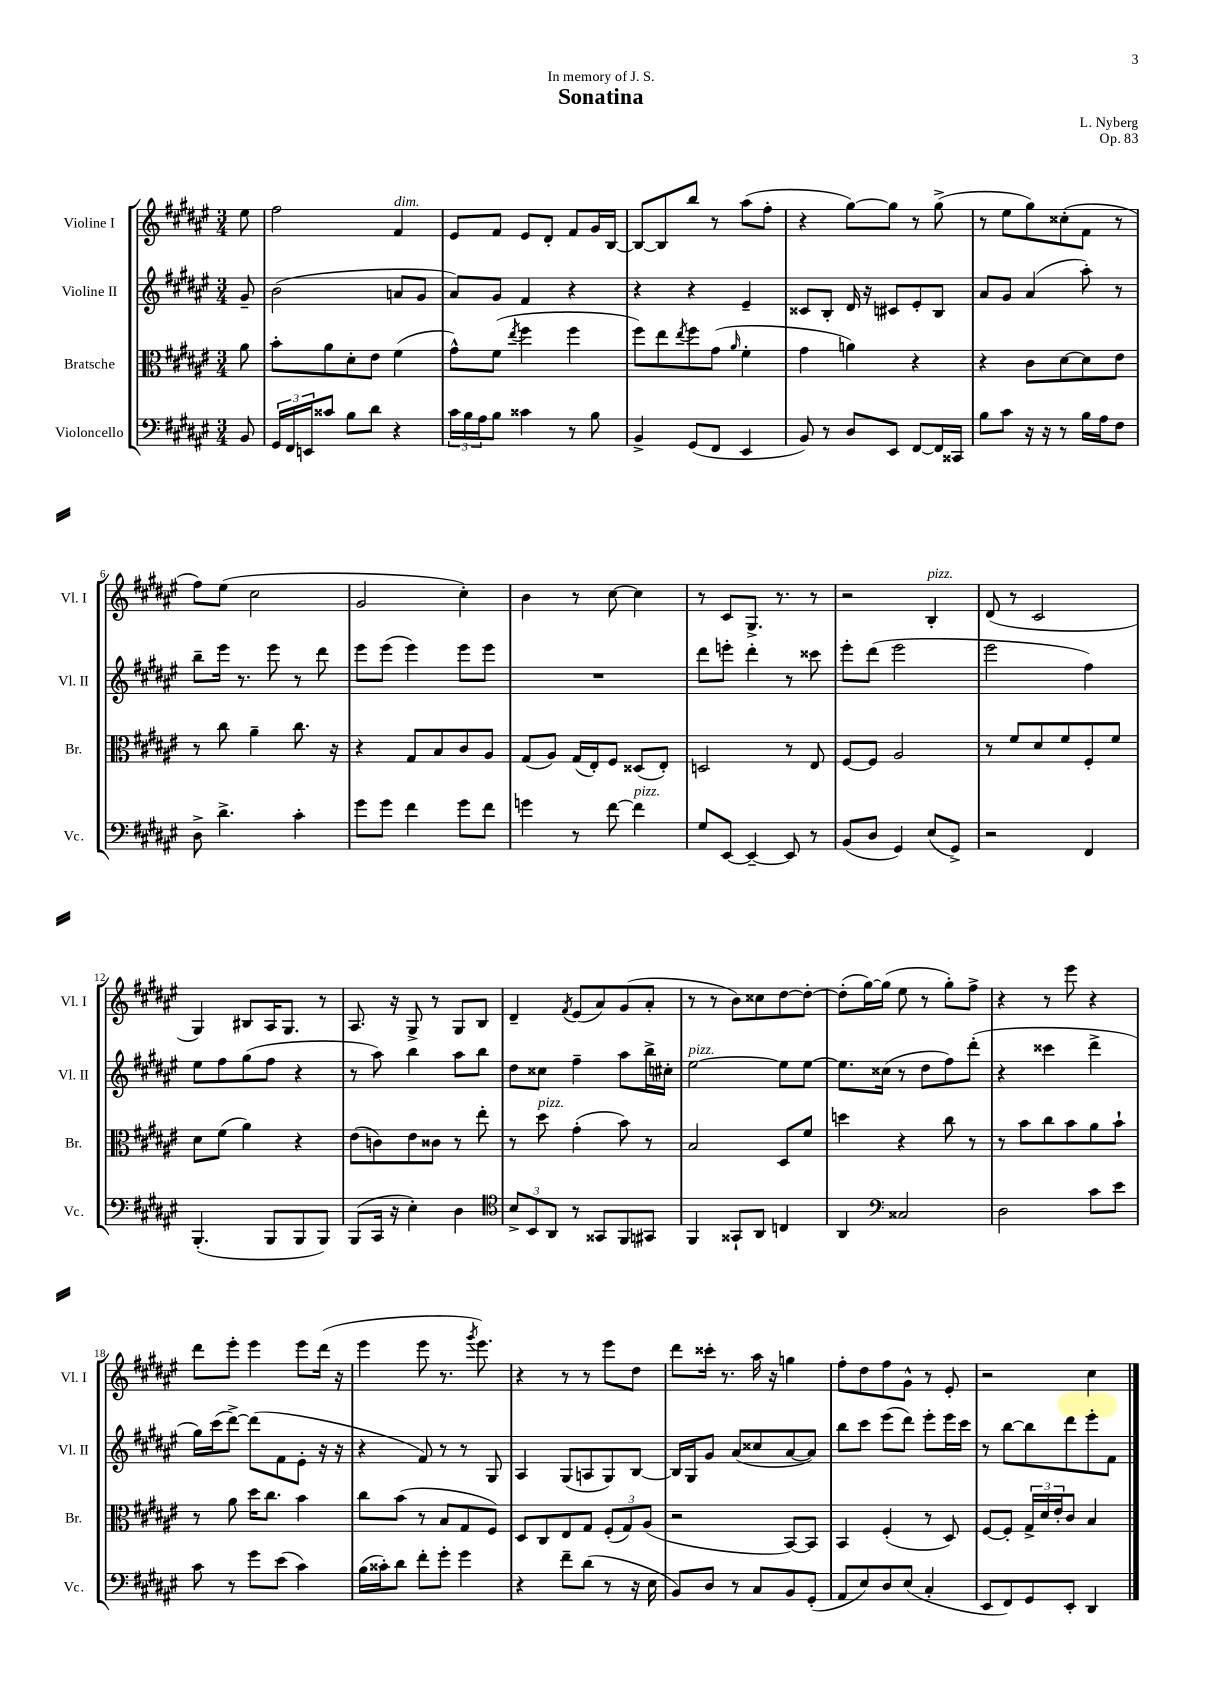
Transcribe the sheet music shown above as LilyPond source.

\header { title = "Sonatina" composer = "L. Nyberg" dedication = "In memory of J. S." opus = "Op. 83" }
<<
\new StaffGroup <<
\new Staff = "s0" \with { instrumentName = "Violine I" shortInstrumentName = "Vl. I" } {
    \clef treble \key fis \major \numericTimeSignature \time 3/4 \partial 8
    eis''8 |
    fis''2 fis'4^\markup { \italic "dim." } |
    eis'8 fis'8 eis'8 dis'8-. fis'8 gis'16 b16~ |
    b8~ b8 b''8 r8 ais''8( fis''8-. |
    r4 gis''8~) gis''8 r8 gis''8->( |
    r8 eis''8 gis''8) cisis''8-.( fis'8 r8 |
    fis''8) eis''8( cis''2 |
    gis'2 cis''4-.) |
    b'4 r8 cis''8~ cis''4 |
    r8 cis'8 gis8.-> r8. r8 |
    r2 b4-.^\markup { \italic "pizz." } |
    dis'8( r8 cis'2 |
    gis4) bis8 ais16 gis8. r8 |
    ais8. r16 gis8-> r8 gis8 b8 |
    dis'4-- \acciaccatura { fis'8 } eis'8( ais'8) gis'8( ais'8-. |
    r8 r8 b'8) cisis''8 dis''8~ dis''8~-. |
    dis''8-.( gis''16~) gis''16( eis''8 r8 gis''8-.) fis''8-> |
    r4 r8 eis'''8 r4 |
    dis'''8 eis'''8-. eis'''4 eis'''8 dis'''16( r16 |
    eis'''4 eis'''8 r8. \acciaccatura { gis'''8 } eis'''8.) |
    r4 r8 r8 eis'''8 dis''8 |
    dis'''8 cisis'''16-. r8. ais''16 r16 g''4 |
    fis''8-. dis''8 fis''8 gis'8-^ r8 eis'8-. |
    r2 cis''4 \bar "|." |
}
\new Staff = "s1" \with { instrumentName = "Violine II" shortInstrumentName = "Vl. II" } {
    \clef treble \key fis \major \numericTimeSignature \time 3/4 \partial 8
    gis'8-- |
    b'2( a'8 gis'8 |
    ais'8) gis'8 fis'4 r4 |
    r4 r4 eis'4-- |
    cisis'8 b8-. dis'16 r16 cis'8 eis'8-. b8 |
    ais'8 gis'8 ais'4( ais''8-.) r8 |
    b''8-- eis'''16 r8. eis'''8 r8 dis'''8 |
    eis'''8 eis'''8( eis'''4) eis'''8 eis'''8 |
    R2. |
    dis'''8 e'''8-. dis'''4-. r8 cisis'''8 |
    eis'''8-. dis'''8( eis'''2 |
    eis'''2 fis''4) |
    eis''8 fis''8 gis''8( fis''8 r4 |
    r8 ais''8) b''4 ais''8 b''8 |
    dis''8 cisis''8 fis''4-- ais''8 b''16-> cis''16-. |
    eis''2~^\markup { \italic "pizz." } eis''8 eis''8~ |
    eis''8. cisis''16( r8 dis''8 fis''8) dis'''8-.( |
    r4 cisis'''4 dis'''4-> |
    gis''16) cis'''16( dis'''8~->) dis'''8( fis'8 eis'8-. r16 r16 |
    r4 fis'8) r8 r8 gis8 |
    ais4 gis8( a8 gis8) b8~ |
    b16 gis16 gis'8 ais'8( cisis''8 ais'8~ ais'8) |
    b''8 cis'''8 eis'''8( dis'''8) eis'''8-. eis'''16 cis'''16 |
    r8 b''8~ b''8 dis'''8 eis'''8-. fis'8 \bar "|." |
}
\new Staff = "s2" \with { instrumentName = "Bratsche" shortInstrumentName = "Br." } {
    \clef alto \key fis \major \numericTimeSignature \time 3/4 \partial 8
    ais'8 |
    b'8-. ais'8 dis'8-. eis'8 fis'4( |
    gis'8-^) fis'8( \acciaccatura { eis''8 } fis''4 fis''4 |
    fis''8) eis''8 \acciaccatura { eis''8 } fis''8 gis'8( \grace { ais'16 } fis'4-. |
    gis'4 a'4) r4 |
    r4 cis'8 dis'8~ dis'8 eis'8 |
    r8 cis''8 ais'4-- cis''8. r16 |
    r4 gis8 b8 cis'8 ais8 |
    gis8( ais8) gis16( eis16-.) fis8 disis8( eis8-.) |
    d2 r8 eis8 |
    fis8~ fis8 ais2 |
    r8 fis'8 dis'8 fis'8 fis8-. fis'8 |
    dis'8 fis'8( ais'4) r4 |
    eis'8( c'8) eis'8 cisis'8 r8 eis''8-. |
    r8 dis''8^\markup { \italic "pizz." } gis'4-.( b'8) r8 |
    b2 dis8 fis'8 |
    d''4 r4 cis''8 r8 |
    r8 b'8 cis''8 b'8 ais'8 b'8-! |
    r8 ais'8 dis''16 cis''8. b'4 |
    cis''8 b'8( r8 b8 gis8 fis8) |
    dis8 cis8 eis8 gis8 \tuplet 3/2 { fis8-.( gis8) ais8( } |
    r2 b,8~) b,8 |
    b,4 fis4-.( r8 dis8) |
    fis8~ fis8-. \tuplet 3/2 { gis16-> dis'16 eis'16-. } cis'8 b4 \bar "|." |
}
\new Staff = "s3" \with { instrumentName = "Violoncello" shortInstrumentName = "Vc." } {
    \clef bass \key fis \major \numericTimeSignature \time 3/4 \partial 8
    b,8 |
    \tuplet 3/2 { gis,16 fis,16 e,16 } cisis'8 b8 dis'8 r4 |
    \tuplet 3/2 { cis'16 b16 ais16 } b8 cisis'4 r8 b8 |
    b,4-> gis,8( fis,8 eis,4 |
    b,8) r8 dis8 eis,8 fis,8~ fis,16 cisis,16 |
    b8 cis'8 r16 r16 r8 b16 ais16 fis8 |
    dis8-> dis'4.-> cis'4-. |
    gis'8 gis'8 fis'4 gis'8 fis'8 |
    g'4 r8 fis'8~ fis'4^\markup { \italic "pizz." } |
    gis8 eis,8~ eis,4~-- eis,8 r8 |
    b,8( dis8 gis,4) eis8( gis,8->) |
    r2 fis,4 |
    b,,4.-.( b,,8 b,,8 b,,8) |
    b,,8( cis,16 r16 eis4-.) dis4 |
    \clef tenor \tuplet 3/2 { b8-> b,8 ais,8 } r8 gisis,8 fis,8 gis,8 |
    fis,4 gisis,8-! ais,8 c4 |
    ais,4 \clef bass cisis2 |
    dis2 cis'8 eis'8 |
    cis'8 r8 gis'8 eis'8( cis'4) |
    b16( cisis'16-.) dis'8 fis'8-. gis'8-. gis'4 |
    r4 fis'8-- dis'8( r8 r16 eis16 |
    b,8) dis8 r8 cis8 b,8 gis,8-.( |
    ais,8 eis8) dis8 eis8( cis4-. |
    eis,8 fis,8) gis,8 eis,8-. dis,4 \bar "|." |
}
>>
>>
